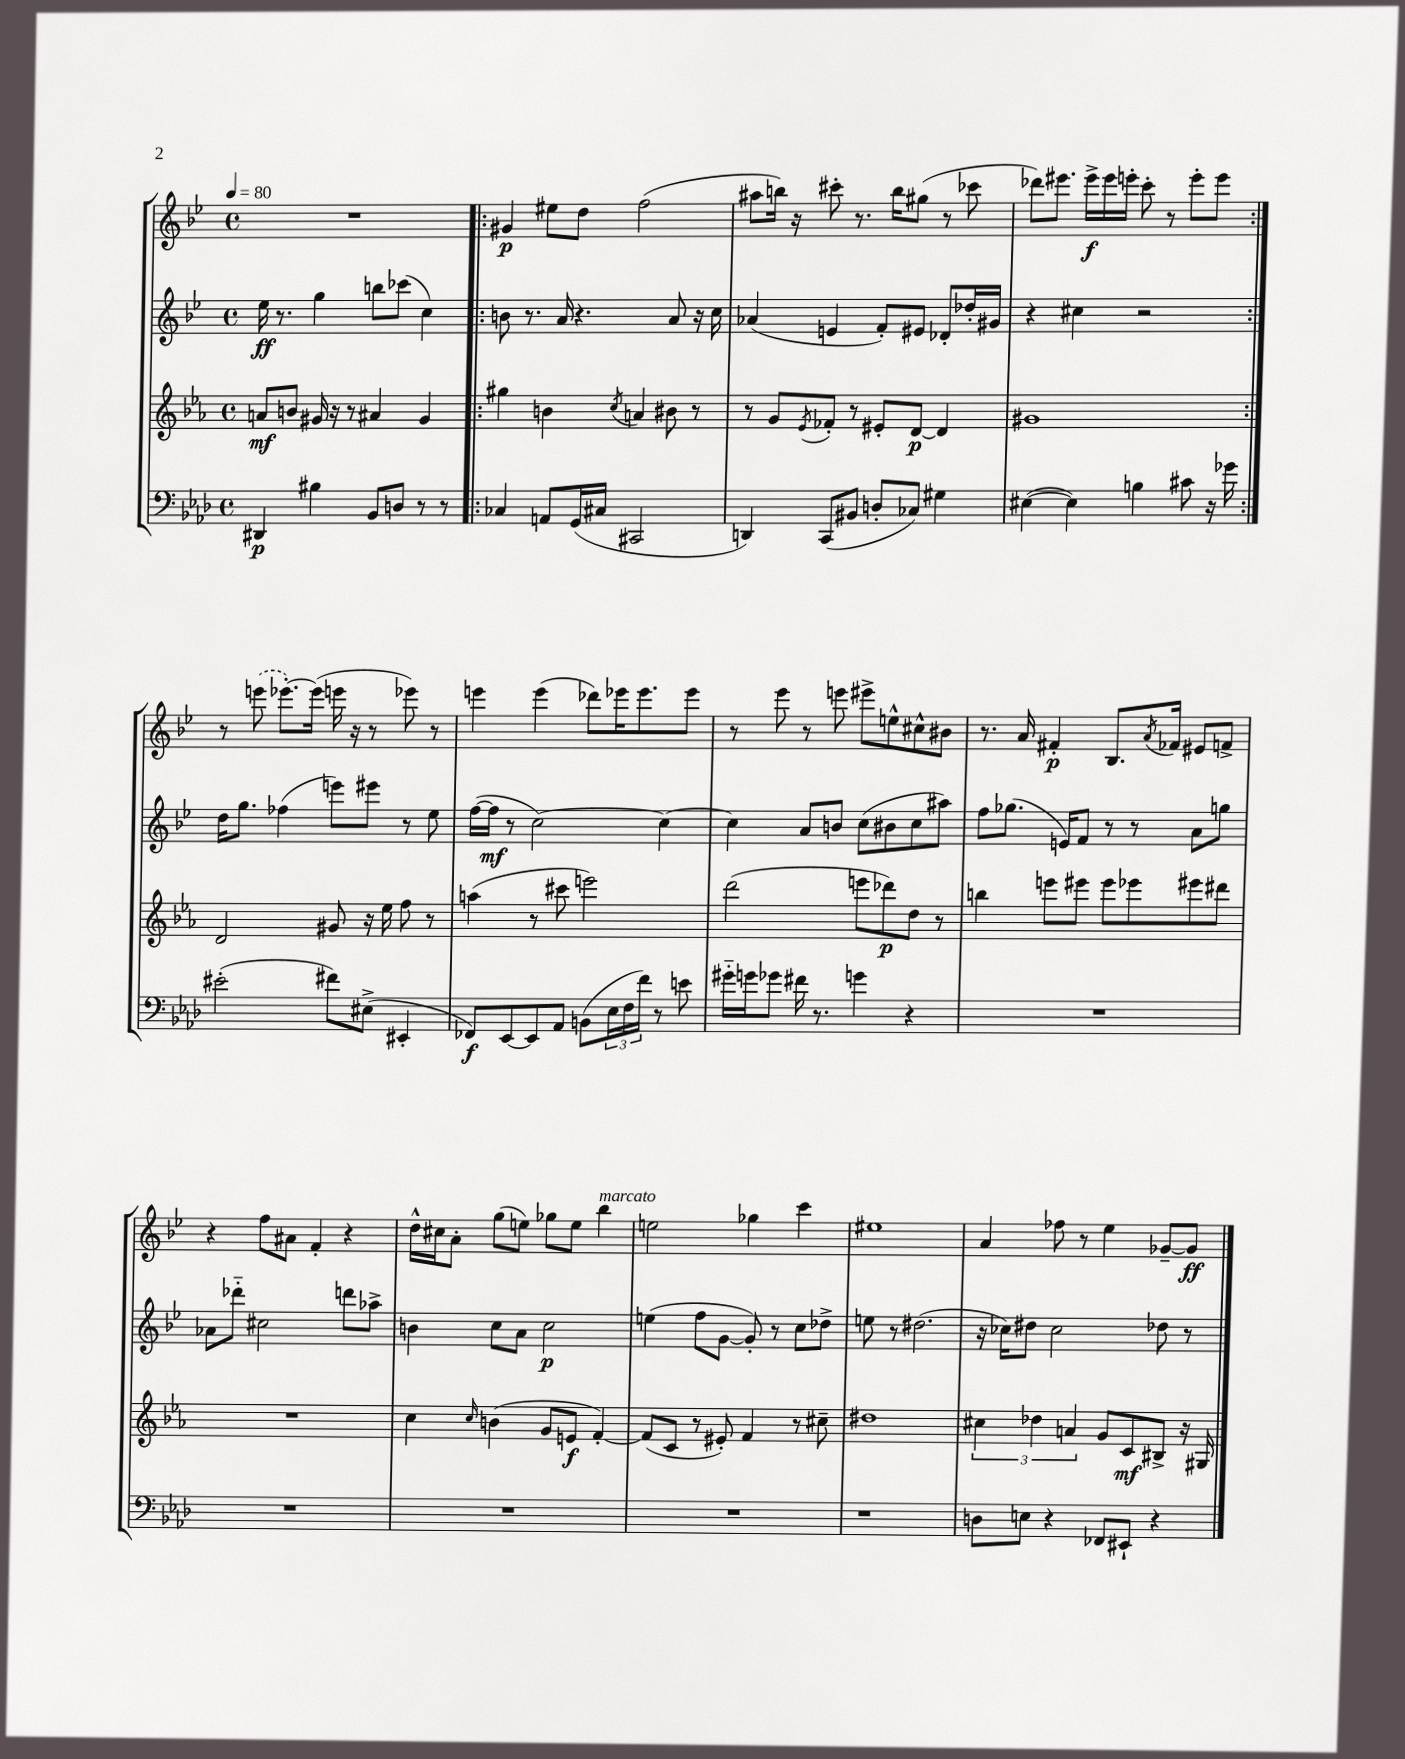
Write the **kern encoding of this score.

**kern	**kern	**kern	**kern
*staff4	*staff3	*staff2	*staff1
*clefF4	*clefG2	*clefG2	*clefG2
*k[b-e-a-d-]	*k[b-e-a-]	*k[b-e-]	*k[b-e-]
*M4/4	*M4/4	*M4/4	*M4/4
*met(c)	*met(c)	*met(c)	*met(c)
*MM80	*MM80	*MM80	*MM80
4DD#	8a	16ee-	1r
.	.	8.r	.
.	8b	.	.
4B#	16g#	4gg	.
.	16r	.	.
.	8r	.	.
8BB-	4a#	8bb	.
8D	.	(8ccc-	.
8r	4g#	4cc)	.
8r	.	.	.
=!|:	=!|:	=!|:	=!|:
4C-	4gg#	8b	4g#
.	.	8.r	.
8AA	4b	.	8ee#
.	.	16a	.
(16GG	.	4.r	8dd
16C#	.	.	.
.	8qcc	.	.
2CC#	4a	.	(2ff
.	8b#	8a	.
.	8r	16r	.
.	.	16cc	.
=	=	=	=
4DD)	8r	(4a-	8aa#
.	8g	.	16bb)
.	.	.	16r
.	8qe-	.	.
(8CC	8f-'	4e	8ccc#'
8BB#	8r	.	8.r
8D'	8e#'	8f')	.
.	.	.	16bb
8C-)	[8d	8e#	(8gg#
4G#	4d]	8d-'	8r
.	.	16dd-'	8ccc-
.	.	16g#	.
=	=	=	=
([4E#	1g#	4r	8ddd-)
.	.	.	8.eee#
4E#])	.	4cc#	.
.	.	.	16eee#^
.	.	.	16eee#
.	.	.	16eee'
4B	.	2r	8ccc'
.	.	.	8r
8c#	.	.	8eee'
16r	.	.	8eee
16g-	.	.	.
=:|!	=:|!	=:|!	=:|!
(2e#'	2d	16dd	8r
.	.	8.gg	.
.	.	.	(8eee
.	.	(4ff-	[8.eee-')
.	.	.	(16eee-]
8f#)	8g#	8eee)	16eee
.	.	.	16r
(8E#^	16r	8eee#	8r
.	16ee-	.	.
4EE#'	8ff	8r	8eee-)
.	8r	8ee-	8r
=	=	=	=
8FF-)	(4aa	([16ff	4eee
.	.	16ff]	.
[8EE-	.	8r	.
8EE-]	8r	[2cc)	(4eee
8AA-	8ccc#	.	.
(8BB	2eee)	.	8ddd-)
24E-	.	.	16eee-
24F	.	.	.
.	.	.	8.eee-
24f)	.	.	.
8r	.	4cc_	.
8e	.	.	8eee-
=	=	=	=
16g#'~	(2ddd	4cc]	8r
16g	.	.	.
8g-	.	.	8eee-
16f#	.	8a	8r
8.r	.	.	.
.	.	8b	8eee
4g	8eee	(8cc	8eee#^
.	8ddd-)	8b#	8ee^^
4r	8dd	8cc	8cc#^^
.	8r	8aa#)	8b#
=	=	=	=
1r	4bb	8ff	8.r
.	.	(8.gg-	.
.	.	.	16a
.	8eee	.	4f#'
.	.	16e)	.
.	8eee#	8f	.
.	8eee#	8r	8.B-
.	8eee-	8r	.
.	.	.	8qa
.	.	.	16f-
.	8eee#	8a	8e#
.	8ddd#	8gg	8f^
=	=	=	=
1r	1r	8a-	4r
.	.	8ddd-'~	.
.	.	2cc#	8ff
.	.	.	8a#
.	.	.	4f'
.	.	8ddd	4r
.	.	8aa-^	.
=	=	=	=
1r	4cc	4b	16dd^^
.	.	.	16cc#
.	.	.	8a'
.	16qqcc	.	.
.	(4b	8cc	(8gg
.	.	8a	8ee)
.	8g	2cc	8gg-
.	8e	.	8ee
.	[4f')	.	4bb-
=	=	=	=
1r	(8f]	(4ee	2ee
.	8c	.	.
.	8r	8ff	.
.	8e#')	[8g	.
.	4f	8g'])	4gg-
.	.	8r	.
.	8r	8cc	4ccc
.	8cc#~	8dd-^	.
=	=	=	=
1r	1dd#	8ee	1ee#
.	.	8r	.
.	.	(2.dd#	.
=	=	=	=
8D	6cc#	16r	4a
.	.	16cc-)	.
8E	.	8dd#	.
.	6dd-	.	.
4r	.	2cc-	8ff-
.	6a	.	.
.	.	.	8r
8FF-	8g	.	4ee-
8EE#`	8c	.	.
4r	8B#^	8dd-	[8g-~
.	16r	8r	8g-]
.	16G#	.	.
==	==	==	==
*-	*-	*-	*-
